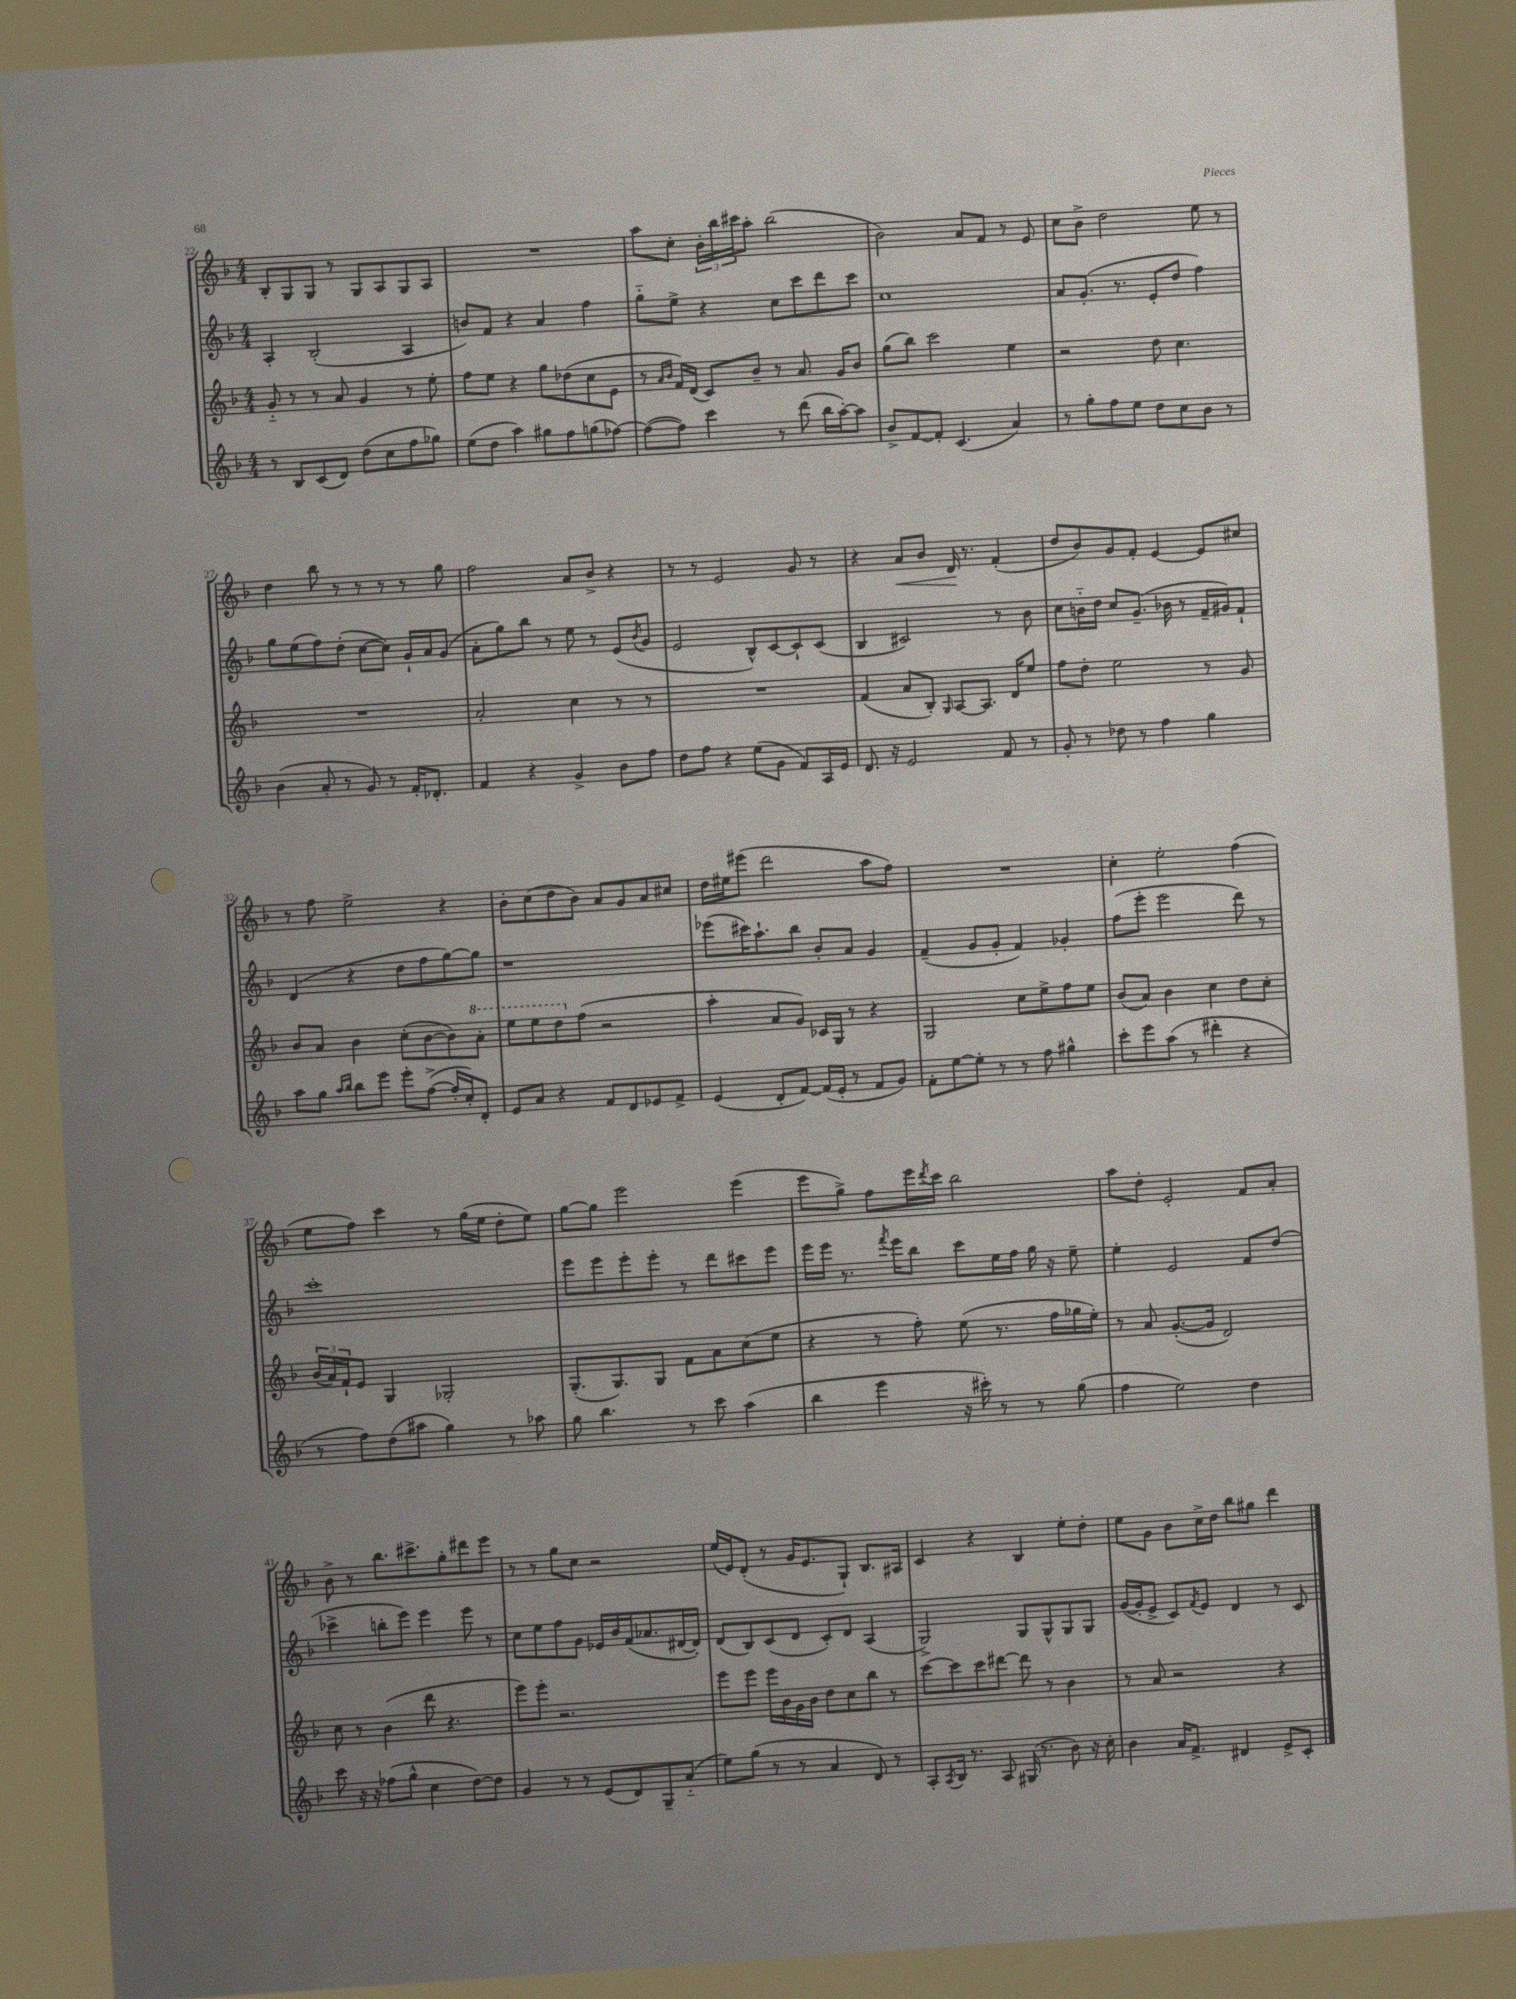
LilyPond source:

<<
\new StaffGroup <<
\new Staff = "s0" {
    \clef treble \key f \major \numericTimeSignature \time 4/4
    bes8-. g8 g8 r8 g8 a8 g8 a8 |
    R1 |
    a''8 c''8-. \tuplet 3/2 { bes'16-. bes''16 cis'''16 } a''8-. bes''2( |
    bes'2) a'8 f'8 r8 e'8 |
    c''8 bes'8-> d''2 e''8 r8 |
    d''4 bes''8 r8 r8 r8 r8 g''8 |
    f''2 a'8 bes'8-> r4 |
    r8 r8 e'2 g'8 r8 |
    r4 a'8\< bes'8 d'16\! r8. f'4-.( |
    d''8 bes'8) g'8 f'8-. e'4~ e'8 cis''8 |
    r8 f''8 e''2-> r4 |
    bes'8-. c''8( d''8 bes'8) a'8 g'8 a'8 cis''8 |
    d''16 eis''16 eis'''8( d'''2 a''8 f''8) |
    R1 |
    c''4-. e''2-. f''4( |
    e''8 f''8) c'''4 r8 g''16( e''16 d''8-. e''8) |
    g''8~ g''8 e'''2 e'''4( |
    e'''8 g''8->) f''8 e'''16 \acciaccatura { d'''8 } c'''16 bes''2 |
    a''8 d''8-. e'2-. f'8 a'8-. |
    bes'8-> r8 bes''8. cis'''8.-> g''8-. dis'''8 e'''8 |
    r8 r8 g''8 c''8 r2 |
    e''16( e'16) d'8-.( r8 g'16 e'8. g8-!) bes8. ais16 |
    c'4 r4 bes4 e''8-. d''8-. |
    e''8 g'8 bes'8 c''16-> d''16 bes''8 gis''8 d'''4 \bar "|." |
}
\new Staff = "s1" {
    \clef treble \key f \major \numericTimeSignature \time 4/4
    a4-. bes2-.( a4 |
    b'8) f'8 r4 a'4 f''4 |
    g''8-_ e''8-> r4 c''8 c'''8 d'''8 c'''8 |
    c''1 |
    a'8 g'8.-.( r8. e'8-. d''8 f''4) |
    g''8 e''8( f''8) d''8-.( c''8~ c''8) g'16-! a'16 g'8( |
    a'8-. g''8) bes''8 r8 e''8 r8 e'8( \acciaccatura { bes'8 } g'8 |
    e'2 bes8-^) c'8~ c'8-! c'8( |
    bes4 cis'2) r8 bes'8 |
    c''8 b'16-_ d''16 c''8 g'8.--( bes'16 r8 f'16-- gis'16) f'8-! |
    d'4( r4 d''8 f''8 g''8~) g''8 |
    r1 |
    ees'''8( cis'''16) a''8.-! bes''8 bes'8-. a'8 g'4 |
    f'4--( g'8 g'8-. f'4) ges'4-. |
    f''8( e'''8-. e'''2 d'''8) r8 |
    c'''1-. |
    e'''8 e'''8 e'''8-. e'''8-. r8 d'''8 cis'''8 e'''8 |
    e'''16 e'''16 r8. \acciaccatura { f'''8 } e'''16 bes''8 c'''8 e''16 f''16 g''16 r16 e''8-- |
    e''4-. e'2 f'8 d''8( |
    ces'''4-> b''8-. e'''8) e'''4 e'''8 r8 |
    c''8 e''8 f''8 g'8 ees'16 bes'16 f'16( aes'8. dis'16~ dis'16-.) |
    d'8( bes8) c'8( d'8 c'8-.) d'8 a4( |
    g2->) g8 g8-^ g8 g8 |
    g'16~( g'16-. e'8-> c'8) \acciaccatura { f'8 } e'8 d'4 r8 c'8 \bar "|." |
}
\new Staff = "s2" {
    \clef treble \key f \major \numericTimeSignature \time 4/4
    g'8-_ r8 r8 a'8 g'4 r8 e''8-. |
    f''8 e''8 r4 g''8 des''8( c''8 e'8 |
    r8 \grace { a'16 bes'16 } f'16) d'16( c'8) bes'8-- r8 a'8. g'16 bes'8 |
    g''8( bes''8) c'''2 e''4 |
    r2 d''8 c''4. |
    R1 |
    a'2-. c''4 r8 r8 |
    R1 |
    f'4( a'8 bes8-.) \grace { g16 } a8~ a8. d'16 e''8 |
    f''8 d''8-. e''2 r8 g'8 |
    bes'8 a'8 bes'4 c''8-.( bes'8~ bes'8) \ottava #1 a''8-. |
    e'''8 e'''8 d'''8 \ottava #0 f''8( r2 |
    a''4-. a'8 g'8) ces'16 g16 r8 r4 |
    g2 c''8 e''8-> f''8 e''8 |
    bes'8( a'8) bes'4 c''4 d''8 c''8-. |
    \tuplet 3/2 { bes'16( a'16) f'16-! } e'8 g4 ges2-. |
    g8.-.( g8.) g8 f'8 a'8 c''8( e''8 |
    r4 r8 f''8-.) e''8( r8. f''16 ges''16 e''16-.) |
    r8 a'8 g'8.~-.( g'16 d'2) |
    c''8 r8 bes'4( d'''8 r4. |
    e'''8) e'''8-. r2. |
    e'''8 e'''8 e'''16 bes'16 g'16 bes'16 d''8 c''8 bes''8 r8 |
    c'''8~ c'''8 c'''8 dis'''8~ dis'''8 r8 bes'4 |
    r8 a'8 r2 r4 \bar "|." |
}
\new Staff = "s3" {
    \clef treble \key f \major \numericTimeSignature \time 4/4
    r8 bes8 c'8( d'8) d''8( c''8 f''8 ges''8) |
    e''8( d''8 a''4) gis''8 f''8 g''8( fes''8~) |
    fes''8~( fes''8) c'''4 r8 d'''8( bes''16 a''16~-.) a''8 |
    bes'8-> f'8~ f'8-. c'4.( a'4) |
    r8 g''8-. f''8 e''8 d''8 c''8 bes'8 r8 |
    bes'4( a'8-. r8 g'8) r8 f'16-. des'8.-. |
    f'4 r4 g'4-> bes'8 f''8 |
    d''8 f''8 r4 e''8( g'8 f'8) a16 e'16 |
    d'8. r16 e'2 f'8 r8 |
    g'8-. r8 des''8 r8 f''4 g''4 |
    a''8 g''8 \grace { a''16 bes''16 } bes''8 e'''8 e'''8-. f''8~->( f''16-. c''16-.) d'8-. |
    e'8 a'8 r4 f'8 d'8 ees'8 f'8-> |
    e'4( d'8-. f'8~) f'16( e'16-. r8 f'8 g'8) |
    f'8-. e''8~ e''8-. r8 r8 f''8 gis''4-^ |
    c'''8-. e'''8 a''8( r8 dis'''4-. r4 |
    r8 f''8) d''8( ais''8 g''4) r8 aes''8 |
    g''8 bes''4. r8 c'''8 a''4( |
    bes''4 e'''4 r16 cis'''16-.) r8 r8 g''8( |
    f''4 e''2) d''4 |
    c'''8 r16 r16 fes''8( g''8-^ c''4 d''8~) d''8 |
    g'4 r8 r8 e'8( d'8) g8-- a'8-_( |
    e''8) g''8( r8 r8 a'4 d'8) r8 |
    a8-. \acciaccatura { a8 } bes16 r8. a8 gis16( r8. bes'8) r16 c''16-. |
    bes'4 a'16 f'8.-> dis'4 e'8-> c'8-. \bar "|." |
}
>>
>>
\layout { \context { \Score currentBarNumber = #22 } }
